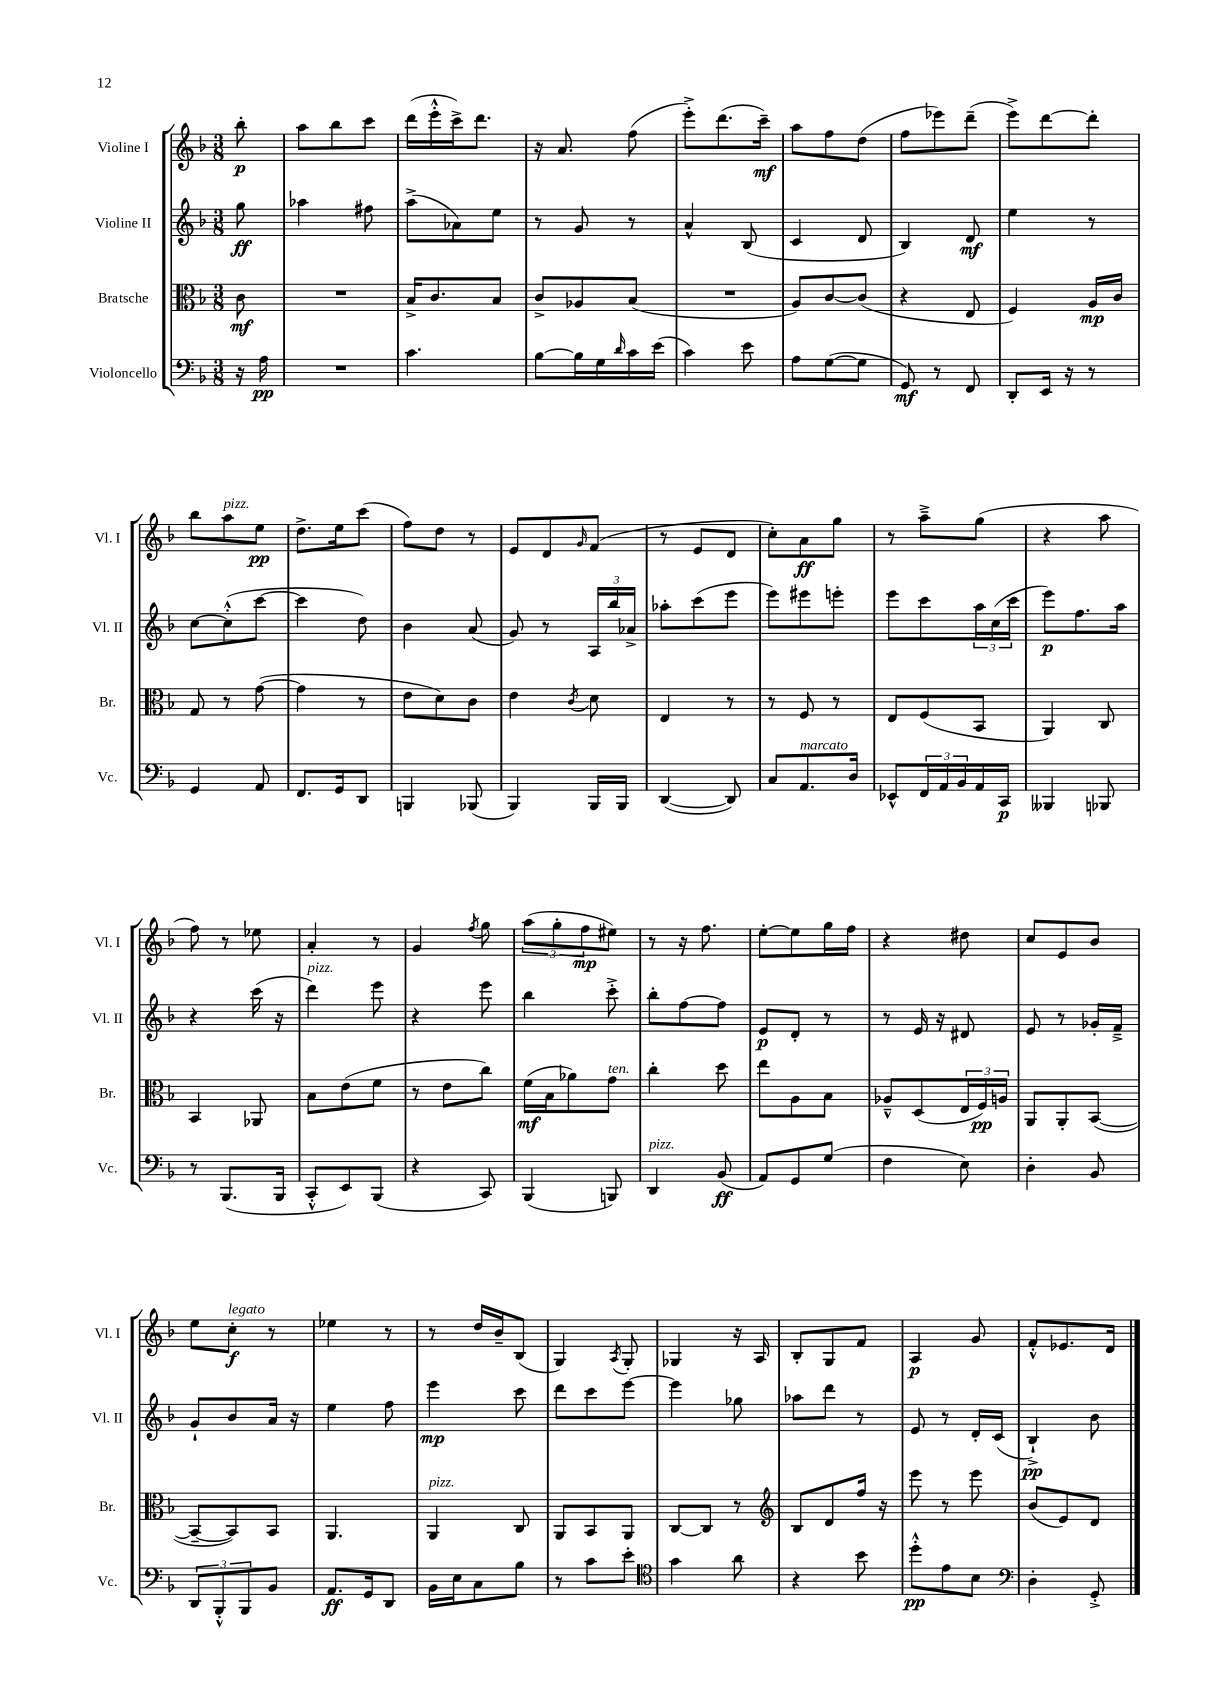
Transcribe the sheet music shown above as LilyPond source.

<<
\new StaffGroup <<
\new Staff = "s0" \with { instrumentName = "Violine I" shortInstrumentName = "Vl. I" } {
    \clef treble \key f \major \numericTimeSignature \time 3/8 \partial 8
    bes''8-.\p |
    a''8 bes''8 c'''8 |
    d'''16( e'''16-.-^ c'''16->) d'''8. |
    r16 a'8. f''8( |
    e'''8-.->) d'''8.( c'''16--\mf) |
    a''8 f''8 d''8( |
    f''8 ees'''8) d'''8--( |
    e'''8->) d'''8~ d'''8-. |
    bes''8 a''8^\markup { \italic "pizz." } e''8\pp |
    d''8.-> e''16 c'''8( |
    f''8) d''8 r8 |
    e'8 d'8 \grace { g'16 } f'8( |
    r8 e'8 d'8 |
    c''8-.) a'8\ff g''8 |
    r8 a''8---> g''8( |
    r4 a''8 |
    f''8) r8 ees''8 |
    a'4-. r8 |
    g'4 \acciaccatura { f''8 } g''8 |
    \tuplet 3/2 { a''8( g''8-. f''8\mp } eis''8) |
    r8 r16 f''8. |
    e''8~-. e''8 g''16 f''16 |
    r4 dis''8 |
    c''8 e'8 bes'8 |
    e''8 c''8-.\f^\markup { \italic "legato" } r8 |
    ees''4 r8 |
    r8 d''16 bes'16-- bes8( |
    g4) \acciaccatura { a8 } g8-. |
    ges4 r16 a16 |
    bes8-. g8 f'8 |
    a4\p g'8 |
    f'8-.-^ ees'8. d'16 \bar "|." |
}
\new Staff = "s1" \with { instrumentName = "Violine II" shortInstrumentName = "Vl. II" } {
    \clef treble \key f \major \numericTimeSignature \time 3/8 \partial 8
    g''8\ff |
    aes''4 fis''8 |
    a''8->( aes'8) e''8 |
    r8 g'8 r8 |
    a'4-^ bes8( |
    c'4 d'8 |
    bes4) d'8\mf |
    e''4 r8 |
    c''8~ c''8-.-^( c'''8~ |
    c'''4 d''8) |
    bes'4 a'8( |
    g'8) r8 \tuplet 3/2 { a16 bes''16 aes'16-> } |
    aes''8-. c'''8( e'''8 |
    e'''8) eis'''8 e'''8-. |
    e'''8 c'''8 \tuplet 3/2 { a''16 c''16( c'''16 } |
    e'''8\p) f''8. a''16 |
    r4 c'''16( r16 |
    d'''4^\markup { \italic "pizz." }) e'''8 |
    r4 e'''8 |
    bes''4 c'''8-.-> |
    bes''8-. f''8~ f''8 |
    e'8\p d'8-. r8 |
    r8 e'16 r16 dis'8 |
    e'8 r8 ges'16-. f'16---> |
    g'8-! bes'8 a'16 r16 |
    e''4 f''8 |
    e'''4\mp c'''8 |
    d'''8 c'''8 e'''8~ |
    e'''4 ges''8 |
    aes''8 d'''8 r8 |
    e'8 r8 d'16-. c'16( |
    bes4-!->\pp) bes'8 \bar "|." |
}
\new Staff = "s2" \with { instrumentName = "Bratsche" shortInstrumentName = "Br." } {
    \clef alto \key f \major \numericTimeSignature \time 3/8 \partial 8
    c'8\mf |
    R4. |
    bes16-> c'8. bes8 |
    c'8-> aes8 bes8( |
    R4. |
    a8) c'8~ c'8( |
    r4 e8 |
    f4) a16\mp c'16 |
    g8 r8 g'8~( |
    g'4 r8 |
    e'8 d'8) c'8 |
    e'4 \acciaccatura { c'8 } d'8 |
    e4 r8 |
    r8 f8 r8 |
    e8 f8( bes,8 |
    a,4) c8 |
    bes,4 aes,8 |
    bes8 e'8( f'8 |
    r8 e'8 c''8) |
    f'16\mf( bes16 aes'8) g'8^\markup { \italic "ten." } |
    c''4-. d''8 |
    e''8 a8 bes8 |
    aes8---^ d8( \tuplet 3/2 { e16 f16\pp) a16 } |
    a,8 a,8-. bes,8~( |
    bes,8~-- bes,8) bes,8 |
    a,4. |
    a,4^\markup { \italic "pizz." } c8 |
    a,8 bes,8 a,8 |
    c8~ c8 r8 |
    \clef treble bes8 d'8 f''16 r16 |
    e'''8 r8 e'''8 |
    bes'8( e'8) d'8 \bar "|." |
}
\new Staff = "s3" \with { instrumentName = "Violoncello" shortInstrumentName = "Vc." } {
    \clef bass \key f \major \numericTimeSignature \time 3/8 \partial 8
    r16 a16\pp |
    R4. |
    c'4. |
    bes8~ bes16 g16 \grace { d'16 } c'16 e'16( |
    c'4) e'8 |
    a8 g8~( g8 |
    g,8\mf) r8 f,8 |
    d,8-. e,16 r16 r8 |
    g,4 a,8 |
    f,8. g,16 d,8 |
    b,,4 bes,,8( |
    bes,,4) bes,,16 bes,,16 |
    d,4~( d,8) |
    c8 a,8.^\markup { \italic "marcato" } d16 |
    ees,8-^ \tuplet 3/2 { f,16 a,16 bes,16 } a,16 c,16\p |
    beses,,4 bes,,8 |
    r8 bes,,8.( bes,,16 |
    c,8-.-^ e,8) bes,,8( |
    r4 c,8) |
    bes,,4( b,,8) |
    d,4^\markup { \italic "pizz." } bes,8\ff( |
    a,8) g,8 g8( |
    f4 e8) |
    d4-. bes,8 |
    \tuplet 3/2 { d,8 bes,,8-.-^ bes,,8 } bes,8 |
    a,8.\ff g,16 d,8 |
    bes,16 e16 c8 bes8 |
    r8 c'8 e'8-. |
    \clef tenor g'4 a'8 |
    r4 bes'8 |
    d''8-.-^\pp e'8 bes8 |
    \clef bass d4-. g,8-.-> \bar "|." |
}
>>
>>
\layout { \context { \Score \remove "Bar_number_engraver" } }
